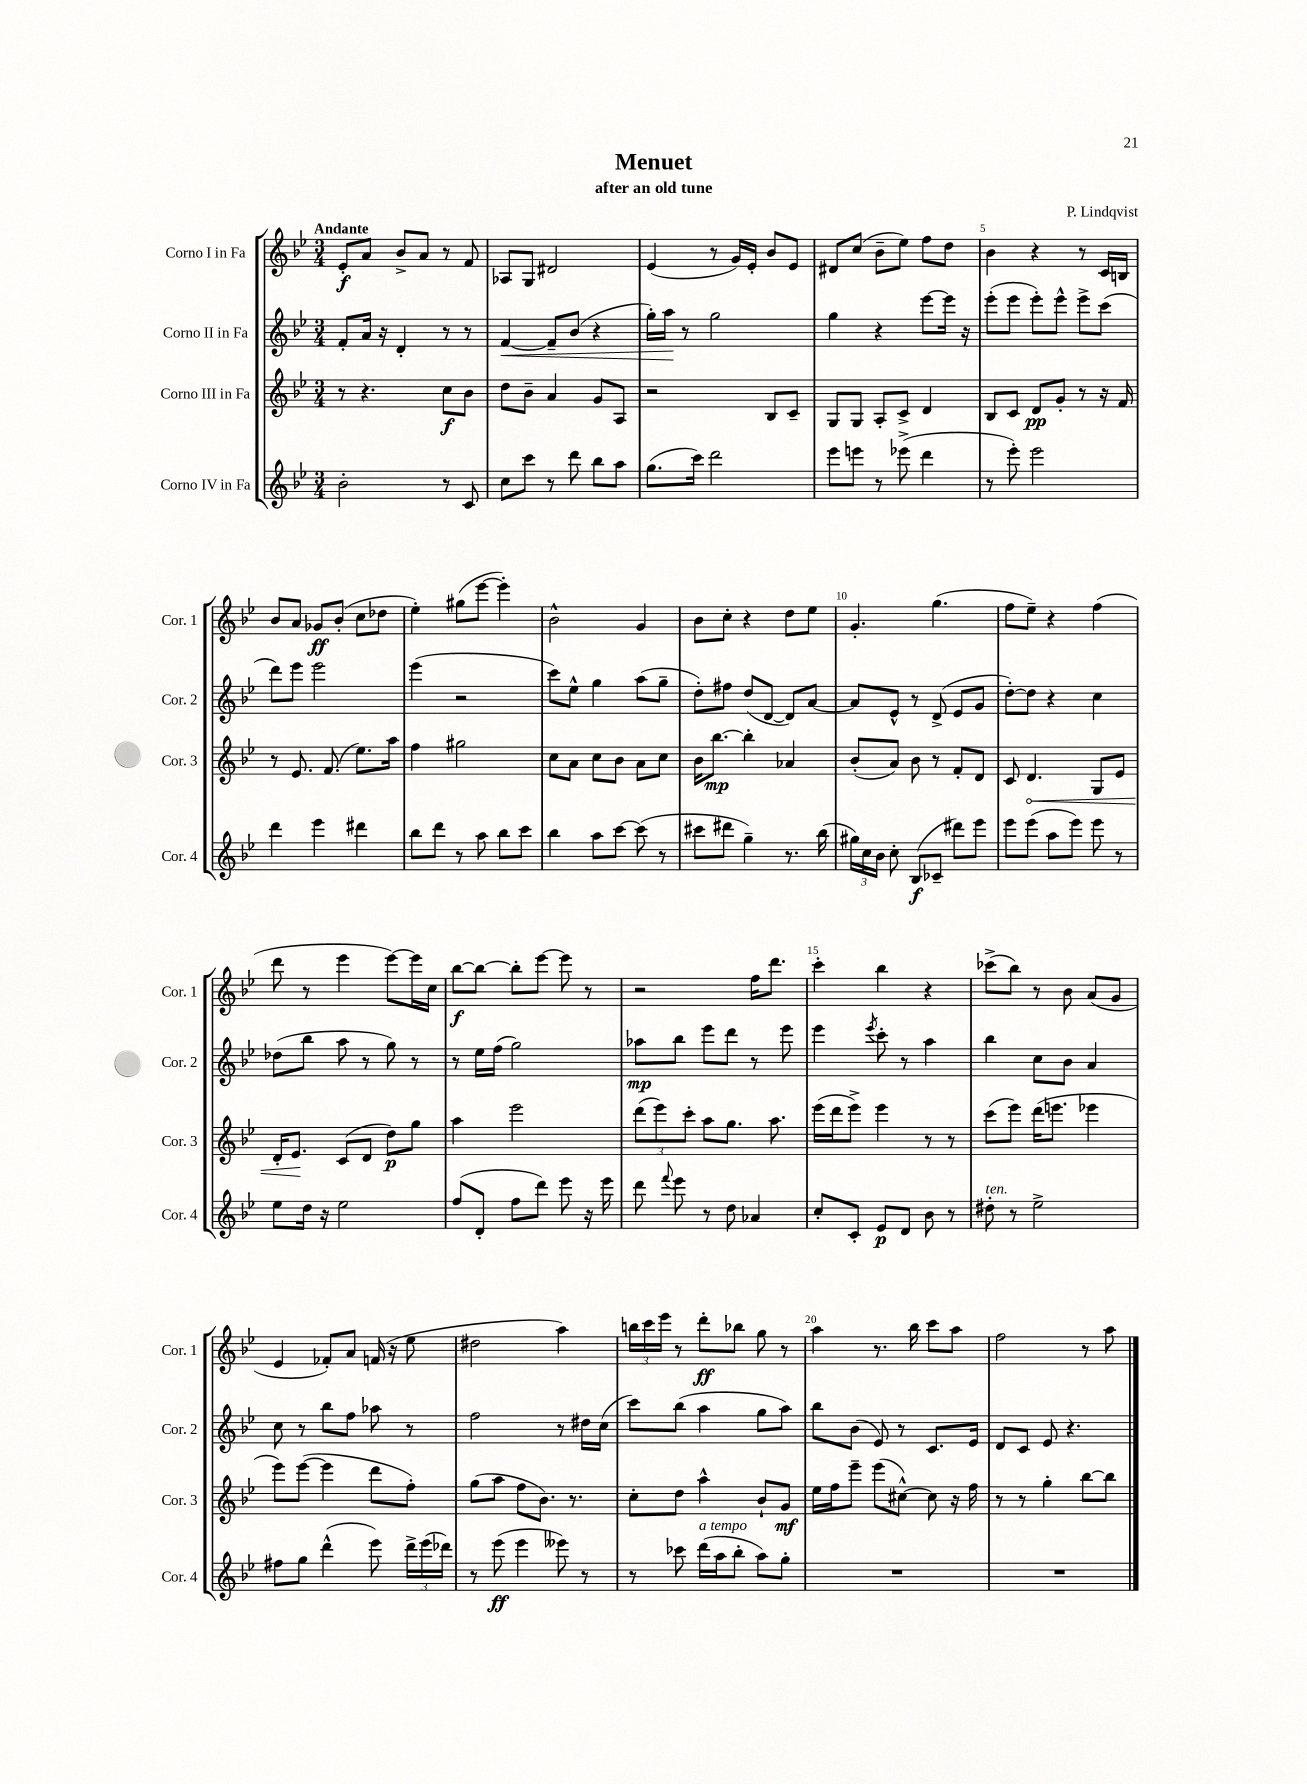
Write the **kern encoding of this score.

**kern	**kern	**kern	**kern
*staff4	*staff3	*staff2	*staff1
*clefG2	*clefG2	*clefG2	*clefG2
*k[b-e-]	*k[b-e-]	*k[b-e-]	*k[b-e-]
*M3/4	*M3/4	*M3/4	*M3/4
2b-'\	8r	8f'/L	8e-'/L
.	4.r	16a/Jk	8a/J
.	.	16r	.
.	.	4d'/	8b-^/L
.	.	.	8a/J
8r	8cc\L	8r	8r
8c/	8b-\J	8r	8f/
=	=	=	=
8cc\L	8dd\L	[4f/	8A-/L
8ccc\J	8b-~\J	.	8G/J
8r	4a/	8f~/]L	2d#/
8ddd\	.	(8b-/J	.
8bb-\L	8g/L	4r	.
8aa\J	8A/J	.	.
=	=	=	=
(8.gg\L	2r	16gg'\LL)	(4e-/
.	.	16aa\JJ	.
.	.	8r	.
16ccc\Jk)	.	.	.
2ddd\	.	2gg\	8r
.	.	.	16g/LL)
.	.	.	16e-'/JJ
.	8B-/L	.	8b-/L
.	8c~/J	.	8e-/J
=	=	=	=
8eee-\L	8G/L	4gg\	8d#/L
8eee\J	8G/J	.	(8cc/J
8r	8A'/L	4r	8b-~\L
(8eee-^\	8c^/J	.	8ee-\J)
4ddd\	4d/	[8eee-\L	8ff\L
.	.	16eee-\]Jk	8dd\J
.	.	16r	.
=	=	=	=
8r	8B-/L	(8eee-'\L	4b-\
8eee-'\)	8c/J	8eee-\J	.
2eee-\	8d/L	8eee-'\L)	4r
.	8g'/J	8eee-^^\J	.
.	8r	8eee-^\L	8r
.	16r	(8ccc\J	16c/LL
.	16f/	.	16B/JJ
=	=	=	=
4ddd\	8r	8ddd\L)	8b-/L
.	8.e-/	8eee-\J	8a/J
4eee-\	.	2eee-\	8g-/L
.	(8.f/	.	.
.	.	.	(8b-'/J
4ddd#\	8.ee-\L)	.	8cc\L
.	.	.	8dd-\J
.	16aa\Jk	.	.
=	=	=	=
8bb-\L	4ff\	(4eee-\	4ee-'\)
8ddd\J	.	.	.
8r	2gg#\	2r	(8gg#\L
8aa\	.	.	[8eee-\J
8bb-\L	.	.	4eee-'\])
8ccc\J	.	.	.
=	=	=	=
4bb-\	8cc\L	8ccc\L)	2b-^^\
.	8a\J	8ee-^^\J	.
8aa\L	8cc\L	4gg\	.
[8ccc\J	8b-\J	.	.
(8ccc\]	8a\L	(8aa\L	4g/
8r	8cc\J	8gg~\J	.
=	=	=	=
8ccc#\L	16b-\LK	8dd'\L)	8b-\L
.	[8.bb-\J	.	.
8ddd#\J	.	8ff#\J	8cc'\J
4gg~\)	4bb-'\]	(8dd/L	4r
.	.	[8d/J	.
8.r	4a-/	8d/]L)	8dd\L
.	.	[8a/J	8ee-\J
(16bb-\	.	.	.
=	=	=	=
24gg#\LL)	(8b-'/L	8a/]L	4.g'/
24cc\	.	.	.
24b-\JJ	.	.	.
8cc'\	8a/J)	8e-^^/J	.
(8B-/L	8b-\	8r	.
8c-~/J	8r	(8d^/	(4.gg\
8ddd#\L)	8f'/L	8e-/L	.
8eee-\J	8d/J	8g/J	.
=	=	=	=
8eee-\L	8c/	[8dd'\L)	8ff\L
(8eee-\J	4.d/	8dd\]J	8ee-~\J)
8aa\L	.	4r	4r
8eee-\J)	.	.	.
8eee-\	8G/L	4cc\	(4ff\
8r	8e-/J	.	.
=	=	=	=
8ee-\L	16d'/LK	(8dd-\L	8ddd\
.	8.e-/J	.	.
16dd\Jk	.	8bb-\J	8r
16r	.	.	.
2ee-\	(8c/L	8aa\	4eee-\
.	8d/J	8r	.
.	8dd\L)	8gg\)	[8eee-\L)
.	8gg\J	8r	16eee-\]L
.	.	.	16cc\JJ
=	=	=	=
(8ff/L	4aa\	8r	[8bb-\L
8d'/J	.	16ee-\LL	8bb-\_J
.	.	(16ff\JJ	.
8ff\L	2eee-\	2gg\)	8bb-'\]L
8ddd\J)	.	.	[8eee-\J
8eee-\	.	.	8eee-\]
16r	.	.	8r
16eee-\	.	.	.
=	=	=	=
8ddd\	(12ddd\L	8aa-\L	2r
.	12eee-\)	.	.
8qqfff/	.	.	.
8eee-\	.	8bb-\J	.
.	12ccc'\J	.	.
8r	8aa\L	8eee-\L	.
8dd\	8.gg\J	8ddd\J	.
4a-/	.	8r	16ff\LK
.	8.aa\	.	8.ddd\J
.	.	8eee-\	.
=	=	=	=
8cc'/L	(16eee-\LL	4eee-\	4ccc'\
.	16ddd\J	.	.
8c'/J	8eee-^\J)	.	.
.	.	8qeee-/	.
8e-/L	4eee-\	8ccc'\	4bb-\
8d/J	.	8r	.
8b-\	8r	4aa\	4r
8r	8r	.	.
=	=	=	=
8dd#'\	(8ccc\L	4bb-\	(8ccc-^\L
8r	8eee-\J)	.	8bb-\J)
2ee-^\	(16ddd\LK	8cc\L	8r
.	8.eee\J	.	.
.	.	8b-\J	8b-\
.	4eee-\	4a/	(8a/L
.	.	.	8g/J
=	=	=	=
8ff#\L	8eee-\L)	8cc\	4e-/
8gg\J	([8eee-\J	8r	.
(4ddd^^\	4eee-\]	8bb-\L	8f-'/L)
.	.	8ff\J	8a/J
8eee-\)	8ddd\L	8aa-\	(16f/
.	.	.	16r
24ddd^\LL	8ff'\J)	8r	8ee-\
(24eee-\	.	.	.
24ddd-\JJ)	.	.	.
=	=	=	=
8r	(8gg\L	2ff\	2dd#\
(8eee-\	8aa\J	.	.
4eee-\	8ff\L	.	.
.	8.b-\J)	.	.
8eee--\)	.	8r	4aa\)
.	8.r	.	.
8r	.	16dd#\LL	.
.	.	(16cc\JJ	.
=	=	=	=
8r	8cc'\L	8ccc\L)	24bb\LL
.	.	.	24ccc\
.	.	.	24eee-\JJ
8ccc-\	8dd\J	(8bb-\J	8r
(16ddd\LL	4aa^^\	4aa\	8ddd'\L
16aa\J	.	.	.
8bb-'\J	.	.	8bb-\J
8aa\L)	8b-`/L	8gg\L	8gg\
8gg'\J	8g/J	8aa\J)	8r
=	=	=	=
2.r	16ee-\LL	8bb-\L	4aa\
.	16ff\J	.	.
.	8eee-~\J	(8b-\J	.
.	(8eee-\L	8e-/)	8.r
.	[8cc#^^\J)	8r	.
.	.	.	16bb-\
.	8cc#\]	8.c/L	8ccc\L
.	16r	.	8aa\J
.	16ff\	16e-/Jk	.
=	=	=	=
2.r	8r	8d/L	2ff\
.	8r	8c/J	.
.	4gg'\	8e-/	.
.	.	4.r	.
.	[8bb-\L	.	8r
.	8bb-\]J	.	8aa\
==	==	==	==
*-	*-	*-	*-
